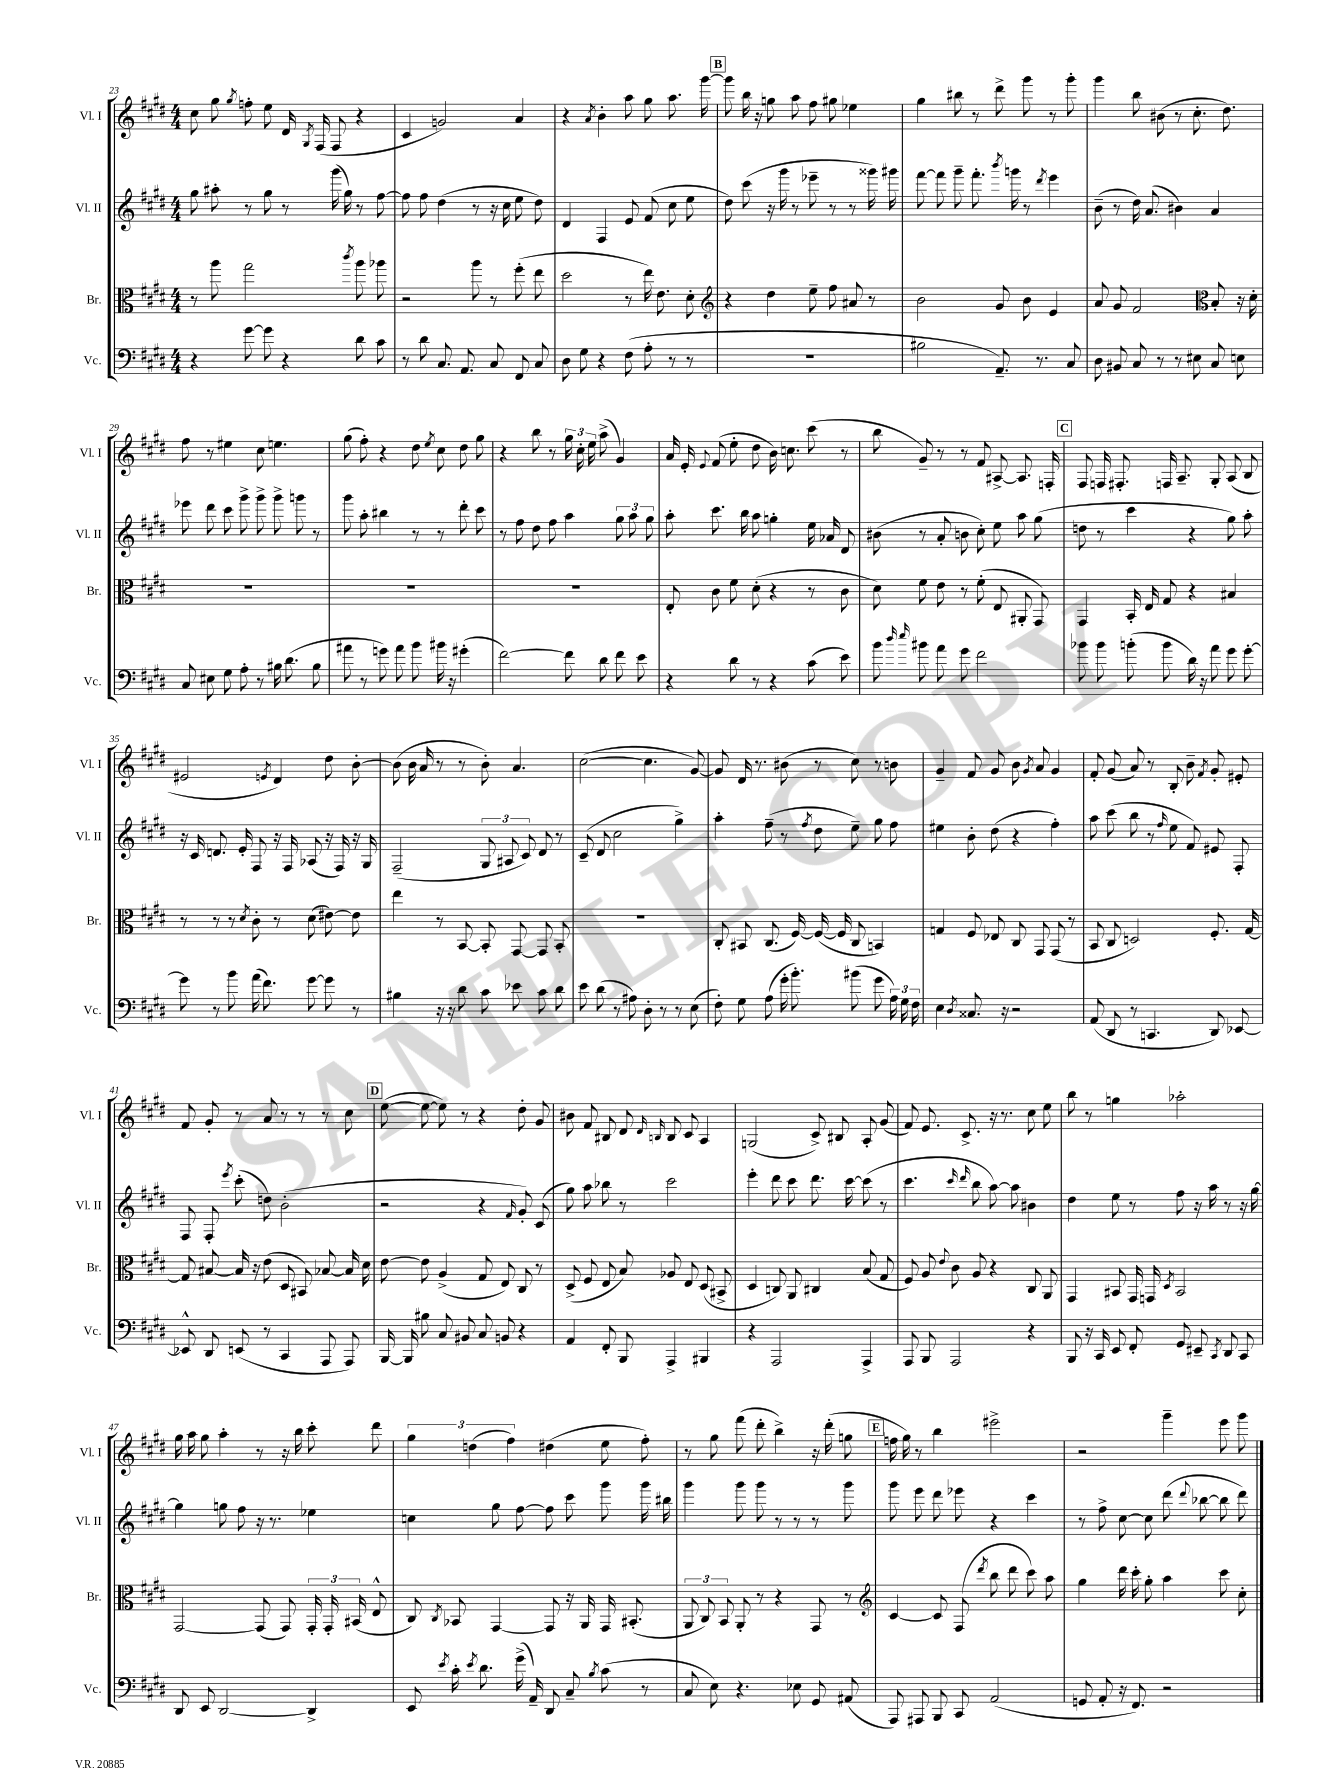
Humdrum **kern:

**kern	**kern	**kern	**kern
*staff4	*staff3	*staff2	*staff1
*clefF4	*clefC3	*clefG2	*clefG2
*k[f#c#g#d#]	*k[f#c#g#d#]	*k[f#c#g#d#]	*k[f#c#g#d#]
*M4/4	*M4/4	*M4/4	*M4/4
4r	8r	8gg#	8cc#
.	8aa	8aa#'	8gg#
.	.	.	8qgg#
[8g#	2gg#	8r	8ff'
8g#]	.	8gg#	8ee
4r	.	8r	16d#
.	.	.	8qG#
.	.	.	(16F#
.	.	(16ggg#	8F#
.	.	16gg#)	.
.	8qccc#	.	.
8d#	8aa	8r	4r
8c#	8aa-	[8ff#	.
=	=	=	=
8r	2r	8ff#]	4c#
8d#	.	8ff#	.
8.C#	.	(4dd#	2g)
8.AA	.	.	.
.	8aa	8r	.
8C#	8r	16r	.
.	.	16cc#	.
8FF#	(8ff#'	8ee	4a
8C#	8ee	8dd#)	.
=	=	=	=
8D#	2dd#	4d#	4r
8G#	.	.	.
.	.	.	8qa
4r	.	4F#	4b'
(8F#	8r	8e	8aa
8A'	16ee)	(8f#	8gg#
.	8.e	.	.
8r	.	8cc#	8.aa
8r	8d#'	8ee	.
.	.	.	[16ggg#
=	=	=	=
*	*clefG2	*	*
1r	4r	8dd#)	8ggg#]
.	.	(8ccc#	16bb
.	.	.	16r
.	4dd#	16r	8gg
.	.	16ggg#	.
.	.	8r	8aa
.	8ee~	8eee-~	8ff#
.	8ff#	8r	8gg#
.	8a#	8r	4ee-
.	8r	16ggg##)	.
.	.	16ggg#	.
=	=	=	=
2B#	2b	[8fff#	4gg#
.	.	8fff#]	.
.	.	8ggg#~	8bb#
.	.	8.fff#'	8r
8.AA~)	8g#	.	8ddd#^
.	.	8qbbb	.
.	.	16ggg	.
.	8b	8r	8ggg#
8.r	.	.	.
.	.	8qddd#	.
.	4e	4eee	8r
8C#	.	.	8ggg#'
=	=	=	=
8D#	8a	(8b~	4ggg#
8BB#	8g#	8r	.
8C#	2f#	16dd#)	8bb
.	.	(8.a	.
8r	.	.	(8b#
8r	.	4b#)	8r
8E#	.	.	8.cc#'
*	*clefC3	*	*
8C#	8B'	4a	.
.	.	.	8.dd#)
8E	16r	.	.
.	16d#'	.	.
=	=	=	=
8C#	1r	8eee-	8ff#
8E#	.	8ddd#	8r
8G#	.	8ccc#	4ee#
8A'	.	8ggg#^	.
8r	.	8ggg#^	8cc#
16B#	.	8ggg#^	4.ee
(8.d#	.	.	.
.	.	8ggg	.
8B#	.	8r	.
=	=	=	=
8a#	1r	8ggg#	(8gg#
8r	.	8aa'	8ff#')
8g)	.	4bb#	4r
8a#	.	.	.
8b	.	8r	8dd#
.	.	.	8qee
16b#	.	8r	8cc#
16r	.	.	.
(4g#'	.	8ddd#'	8dd#
.	.	8ccc#	8gg#
=	=	=	=
[2f#)	1r	8r	4r
.	.	8ff#	.
.	.	8dd#	8bb
.	.	8ff#	8r
8f#]	.	4aa	24gg#
.	.	.	24cc#'
.	.	.	24ee
8d#	.	.	(8aa^
8f#	.	12gg#	4g#)
.	.	12aa	.
8e	.	.	.
.	.	12gg#	.
=	=	=	=
4r	8E'	8aa'	16a
.	.	.	16e'
.	.	.	8qqe
.	8c#	8.ccc#	(8f#
8d#	8f#	.	8ee'
.	.	16bb	.
8r	(8d#'	8aa	8dd#
4r	4r	4gg'	16b)
.	.	.	8.cc
(8c#	8r	16ee	(8ccc#
.	.	16a-	.
8e)	8c#	8d#	8r
=	=	=	=
8b	8d#)	(8b#	8bb
16qqdd#	.	.	.
16qqee	.	.	.
8b#	8f#	8r	8g#~)
8a	8e	8a'	8r
8g#	8r	8b	8r
2f#	(8f#'	8cc#')	8f#
.	8E	8ee	[8A#^
.	8AA#'	8aa	8.A#]
.	8GG#)	(8gg#	.
.	.	.	16F'
=	=	=	=
8b-	4GG#	8dd	8F#
8b-	.	8r	16F
.	.	.	8.F#'
(8b'	16BB'	4ccc#	.
.	16E	.	.
8b	8G#	.	16F
.	.	.	8.A~
16d#)	4r	4r	.
16r	.	.	.
8a	.	.	8G#'
8g#	4B#	8gg#)	(8A
[8g#'	.	8aa'	8B
=	=	=	=
8g#]	8r	16r	2e#
.	.	16c#	.
8r	8r	8.d	.
8b	8r	.	.
.	.	16e'	.
.	8qd#	.	.
(16a	8c#'	8F#	.
8.f#)	.	.	.
.	.	.	8qe
.	8r	16r	4d#)
.	.	16F#	.
[8g#	(8d#	(8A-	.
8g#]	[8e#)	16r	8dd#
.	.	16F#)	.
8r	8e#]	16r	[8b'
.	.	16G#	.
=	=	=	=
4B#	4ee	(2F#~	(8b]
.	.	.	16b
.	.	.	16a
16r	8r	.	8r
16r	.	.	.
8d#	[8BB	.	8r
8c#	8BB']	12G#	8b')
.	.	12A#	.
8e-	[8GG#	.	4.a
.	.	12c#)	.
8c#	8GG#]	8d#	.
8d#	8BB'	8r	.
=	=	=	=
8e	1r	(8c#~	([2cc#
(8d#	.	8d#	.
8r	.	2cc#	.
8A#)	.	.	.
8D#'	.	.	4.cc#]
8r	.	.	.
8r	.	4gg#^)	.
(8E	.	.	[8g#)
=	=	=	=
8F#')	8C#'	4aa'	8g#]
8G#	8BB#	.	16d#
.	.	.	8.r
(8A	(8.C#	(8ff#~	.
16g#'	.	8r	(8b#
8.b')	[16F#)	.	.
.	.	8qff#	.
.	(16F#_	8dd#	8r
.	16F#]	.	.
(8b#	8C#	8ee~)	8cc#)
8g#	4BB)	8gg#	8r
24A)	.	8ff#	8b
24G#	.	.	.
24F#	.	.	.
=	=	=	=
4E	4G	4ee#	4g#~
8qD#	.	.	.
8.C##	8F#	8b'	8f#
.	8E-	(8dd#	8g#
16r	.	.	.
2r	8C#	4r	8b
.	.	.	8qg#
.	8GG#	.	8a
.	(8GG#	4ff#')	4g#
.	8r	.	.
=	=	=	=
(8AA	8BB	8aa	8f#'
8DD#	8C#	(8ccc#	(8g#
8r	2D)	8bb	8a)
4.CC	.	8r	8r
.	.	16qqff#	.
.	.	8ee	8B'
.	.	8f#)	8b~
.	.	.	8qf#
8DD#)	8.F#'	8e#	8g#'
[8EE-	.	8F#'	8e#'
.	[16G#	.	.
=	=	=	=
8EE-^^]	8G#]	8F#	8f#
8DD#	[8B#	8F#'	8g#'
.	.	8qeee	.
(8EE	16B#]	(8ccc#'	8r
.	16r	.	.
8r	(8e	8dd)	8a
4CC#	8D#	(2b'	8r
.	8BB#)	.	8r
8AAA	[8B-	.	8r
8AAA)	16B-]	.	8cc#
.	16d#	.	.
=	=	=	=
[16BBB	[8e	2r	([8ee
16BBB]	.	.	.
8B#	8e]	.	8ee_
8C#	(4A^	.	8ee])
8BB#	.	.	8r
8C#	8G#	4r	4r
8BB	8E)	.	.
.	.	16qqf#	.
4r	8C#	8g#')	8dd#'
.	8r	(8c#	8g#
=	=	=	=
4AA	(8D#^	8gg#)	8b#
.	8F#	8aa	8f#
8FF#'	8E	8bb-	8B#
8BBB	8B)	8r	8d#
.	.	.	16qqd#
.	.	.	16qqB
4AAA^	8A-	2ccc#	8B
.	8E	.	8c#
4BBB#	(8D#	.	4A
.	8BB#^	.	.
=	=	=	=
4r	4D#	4eee'	(2G
2AAA	8C)	8ddd#	.
.	8AA	8ccc#	.
.	4C#	8.ddd#	8c#^)
.	.	.	8B#
.	.	[16ccc#	.
4AAA^	(8B	(8ccc#]	8A'
.	8G#	8r	(8g#
=	=	=	=
8AAA	8F#)	4.ccc#	8f#)
8BBB	8A	.	8.e
.	8qqe	.	.
2AAA	8c#	.	.
.	.	.	8.c#^
.	.	16qqccc#	.
.	.	16qqddd#	.
.	8A	8bb	.
.	4r	[8aa)	16r
.	.	.	8.r
.	.	8aa]	.
4r	8C#	4b#	8cc#
.	8AA	.	8ee
=	=	=	=
8BBB	4GG#	4dd#	8bb
16r	.	.	8r
16CC#	.	.	.
8EE	8BB#	8ee	4gg
8FF#'	16GG#	8r	.
.	16GG	.	.
.	8qD#	.	.
8GG#	2BB#	8ff#	2aa-'
8EE#~	.	16r	.
.	.	16aa	.
8qCC#	.	.	.
8DD#	.	8r	.
8CC#	.	16r	.
.	.	[16gg#	.
=	=	=	=
8DD#	[2GG#	4gg#]	16gg#
.	.	.	16aa
8EE	.	.	8gg#
[2DD#	.	8gg	4aa'
.	.	8ff#	.
.	(8GG#]	16r	8r
.	.	8.r	.
.	8GG#)	.	16r
.	.	.	16bb
4DD#^]	24GG#'	4ee-	8ccc#'
.	24GG#'	.	.
.	(24BB#	.	.
.	8E^^	.	8ddd#
=	=	=	=
8EE	8C#)	4cc	6gg#
8qe	8qC#	.	.
16c#'	8BB-	.	.
.	.	.	(6dd
8qe	.	.	.
8.d#	.	.	.
.	[4GG#	8gg#	.
.	.	.	6ff#)
(16g#^	.	[8ff#	.
16AA~)	.	.	.
8DD#	8GG#]	8ff#]	(4dd#
8C#~	16r	8ccc#	.
.	16AA	.	.
8qB	.	.	.
(8c#	16GG#	8ggg#	8ee
.	(8.BB#'	.	.
8r	.	16ggg#	8ff#')
.	.	16bb#	.
=	=	=	=
8C#	12AA	4ggg#	8r
.	12C#)	.	.
8E)	.	.	8gg#
.	12BB	.	.
4.r	8AA'	8ggg#	(8fff#
.	8r	8ggg#	8ddd#'
.	4r	8r	4bb^)
8E-	.	8r	.
8GG#	8GG#	8r	16r
.	.	.	(16ddd#'
(8AA#	8r	8ggg#	8gg
=	=	=	=
*	*clefG2	*	*
8AAA)	[4c#	8ggg#	16ff
.	.	.	16gg#)
8AAA#	.	8eee	8r
8BBB	8c#]	8ddd#	4bb
8CC#	(8F#	8eee-	.
.	8qddd#	.	.
(2AA	8bb	4r	2eee#^
.	8ddd#	.	.
.	8ccc#)	4ccc#	.
.	8aa	.	.
=	=	=	=
8GG	4gg#	8r	2r
8AA'	.	8ff#^	.
16r	16ddd#	[8cc#	.
8.FF#)	16ccc#'	.	.
.	8gg#'	8cc#]	.
2r	4aa	(8ddd#	4ggg#~
.	.	8qqddd#	.
.	.	[8bb-	.
.	8ccc#	8bb-]	8eee
.	8cc#'	8ddd#)	8ggg#
==	==	==	==
*-	*-	*-	*-
